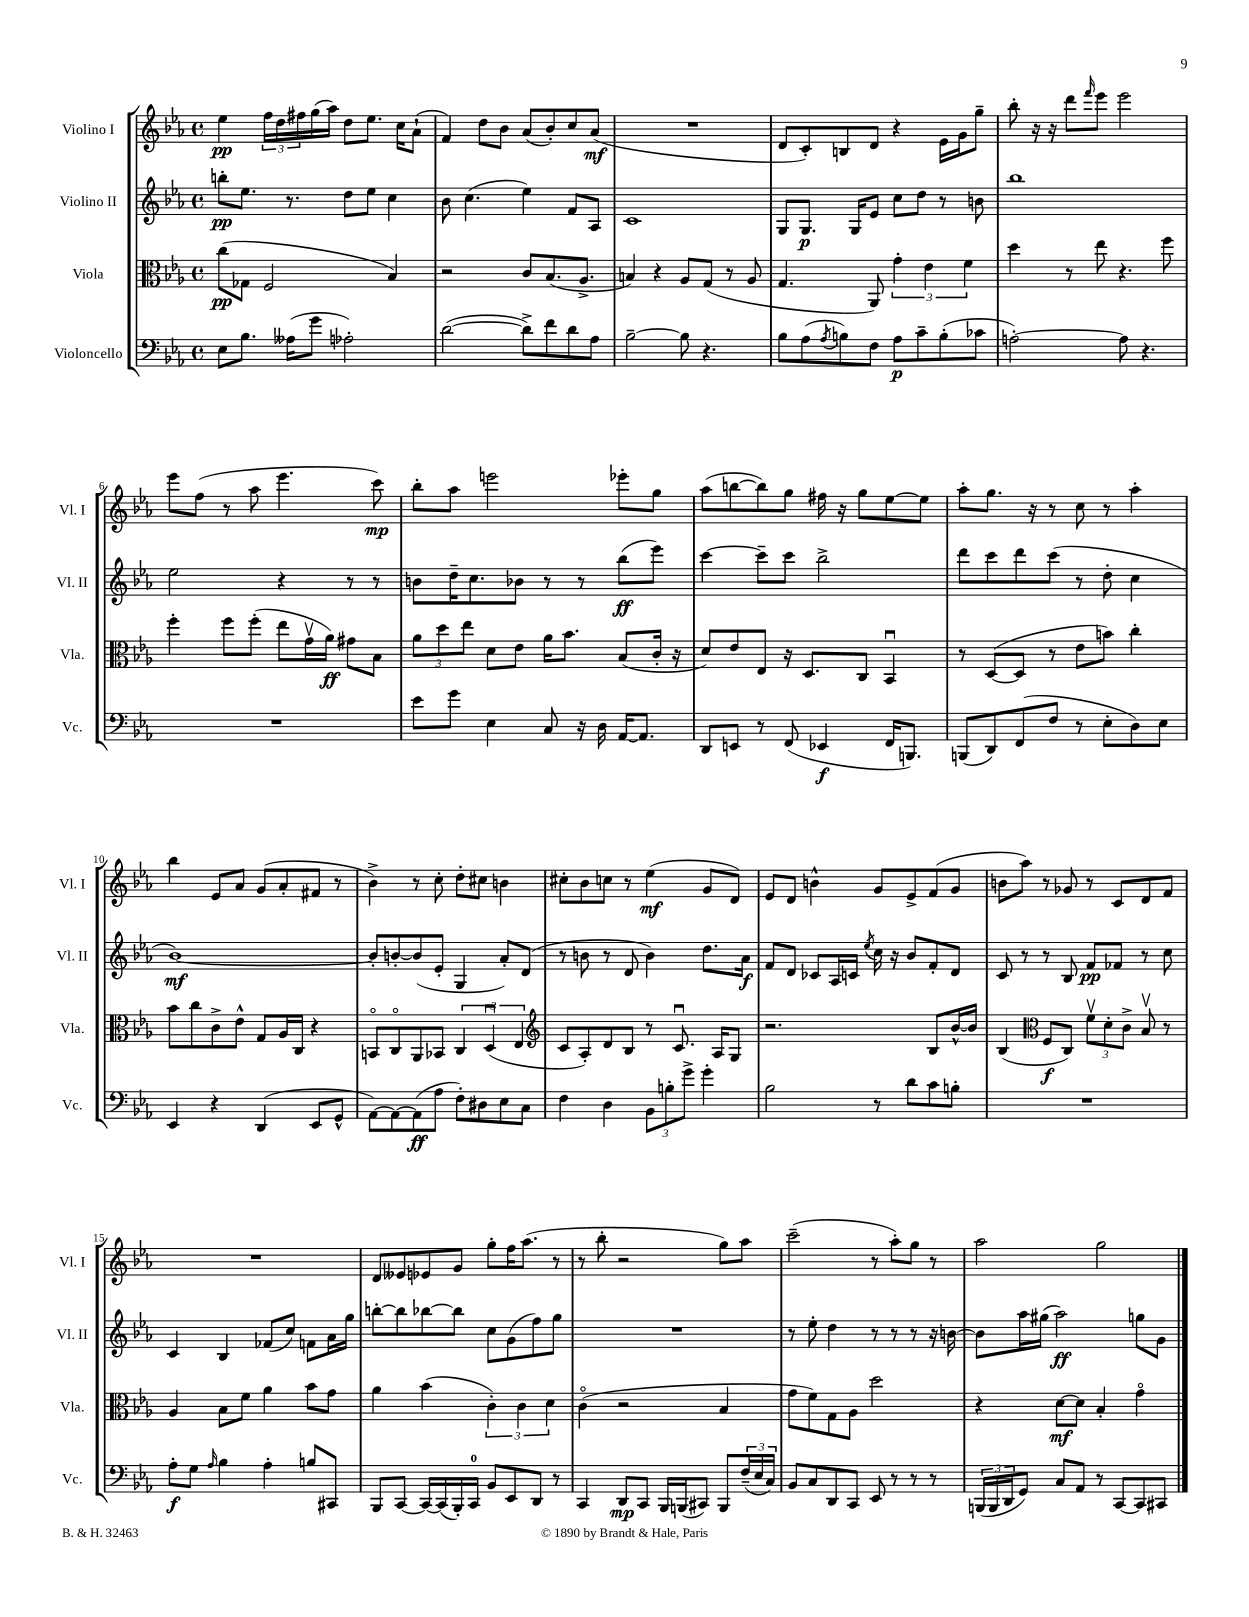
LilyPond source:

<<
\new StaffGroup <<
\new Staff = "s0" \with { instrumentName = "Violino I" shortInstrumentName = "Vl. I" } {
    \clef treble \key ees \major \defaultTimeSignature \time 4/4
    ees''4\pp \tuplet 3/2 { f''16 d''16 fis''16 } g''16( aes''16) d''8 ees''8. c''16 aes'8-!( |
    f'4) d''8 bes'8 aes'8( bes'8-.) c''8 aes'8\mf( |
    R1 |
    d'8 c'8-.) b8 d'8 r4 ees'16 g'16 g''8-- |
    bes''8-. r16 r16 d'''8 \grace { f'''16 } ees'''8 ees'''2 |
    ees'''8 f''8( r8 aes''8 ees'''4. c'''8\mp) |
    bes''8-. aes''8 e'''2 ees'''8-. g''8 |
    aes''8( b''8~ b''8) g''8 fis''16 r16 g''8 ees''8~ ees''8 |
    aes''8-. g''8. r16 r8 c''8 r8 aes''4-. |
    bes''4 ees'8 aes'8 g'8( aes'8-. fis'8 r8 |
    bes'4->) r8 c''8-. d''8-. cis''8 b'4 |
    cis''8-. bes'8 c''8 r8 ees''4\mf( g'8 d'8) |
    ees'8 d'8 b'4-^ g'8 ees'8-> f'8( g'8 |
    b'8 aes''8) r8 ges'8 r8 c'8 d'8 f'8 |
    R1 |
    d'8 eeses'8 ees'8 g'8 g''8-. f''16 aes''8.( r8 |
    r8 bes''8-. r2 g''8) aes''8 |
    c'''2--( r8 aes''8-.) g''8 r8 |
    aes''2 g''2 \bar "|." |
}
\new Staff = "s1" \with { instrumentName = "Violino II" shortInstrumentName = "Vl. II" } {
    \clef treble \key ees \major \defaultTimeSignature \time 4/4
    b''8-.\pp ees''8. r8. d''8 ees''8 c''4 |
    bes'8 c''4.( ees''4) f'8 aes8 |
    c'1 |
    g8 g8.\p g16 ees'8 c''8 d''8 r8 b'8 |
    bes''1 |
    ees''2 r4 r8 r8 |
    b'8 d''16-- c''8. bes'8 r8 r8 bes''8\ff( ees'''8) |
    c'''4~ c'''8-- c'''8 bes''2-> |
    d'''8 c'''8 d'''8 c'''8( r8 d''8-. c''4 |
    bes'1~\mf) |
    bes'8-. b'8~-. b'8( ees'8-. g4 aes'8-.) d'8( |
    r8 b'8 r8 d'8 b'4) d''8. aes'16\f |
    f'8 d'8 ces'8 aes16 c'16 \acciaccatura { ees''8 } c''16 r16 bes'8 f'8-. d'8 |
    c'8 r8 r8 bes8 f'8\pp fes'8 r8 c''8 |
    c'4 bes4 fes'8( c''8) f'8 aes'16 g''16 |
    b''8~-. b''8 bes''8~ bes''8 c''8 g'8( f''8) g''8 |
    R1 |
    r8 ees''8-. d''4 r8 r8 r8 r16 b'16~ |
    b'8 aes''16 gis''16( aes''2\ff) g''8 g'8 \bar "|." |
}
\new Staff = "s2" \with { instrumentName = "Viola" shortInstrumentName = "Vla." } {
    \clef alto \key ees \major \defaultTimeSignature \time 4/4
    c''8\pp( ges8 f2 bes4) |
    r2 c'8 bes8.( aes8.-> |
    b4) r4 aes8 g8( r8 aes8 |
    g4. aes,8) \tuplet 3/2 { g'4-. ees'4 f'4 } |
    d''4 r8 ees''8 r4. f''8 |
    f''4-. f''8 f''8-.( ees''8 g'16\upbow aes'16\ff) gis'8 bes8 |
    \tuplet 3/2 { aes'8 d''8 ees''8 } d'8 ees'8 aes'16 bes'8. bes8( c'16-. r16 |
    d'8) ees'8 ees8 r16 d8. c8 bes,4\downbow |
    r8 d8~( d8 r8 ees'8 b'8) c''4-. |
    bes'8 c''8 c'8-> ees'8-^ g8 aes16 c16 r4 |
    b,8\flageolet c8\flageolet aes,8 bes,8 \tuplet 3/2 { c4 d4\downbow( ees4 } |
    \clef treble c'8 aes8-.) d'8 bes8 r8 c'8.\downbow aes16 g8 |
    r2. bes8 bes'16~-^ bes'16 |
    bes4( \clef alto f8\f c8) \tuplet 3/2 { f'8\upbow d'8-. c'8-> } bes8\upbow r8 |
    aes4 bes8 f'8 aes'4 bes'8 g'8 |
    aes'4 bes'4( \tuplet 3/2 { c'4-.) c'4 d'4 } |
    c'4\flageolet( r2 bes4 |
    g'8 f'8) g8 aes8 d''2 |
    r4 d'8~\mf d'8 bes4-. g'4\flageolet \bar "|." |
}
\new Staff = "s3" \with { instrumentName = "Violoncello" shortInstrumentName = "Vc." } {
    \clef bass \key ees \major \defaultTimeSignature \time 4/4
    ees8 bes8. aeses16( g'8 aes2-.) |
    d'2~( d'8->) f'8 d'8 aes8 |
    bes2~-- bes8 r4. |
    bes8 aes8( \acciaccatura { aes8 } b8) f8 aes8\p c'8-- b8-.( ces'8 |
    a2~-.) a8 r4. |
    R1 |
    ees'8 g'8 ees4 c8 r16 d16 aes,16~ aes,8. |
    d,8 e,8 r8 f,8( ees,4\f f,16 b,,8.) |
    b,,8( d,8) f,8( f8 r8 ees8-. d8) ees8 |
    ees,4 r4 d,4( ees,8 g,8-^ |
    aes,8~) aes,8~ aes,8\ff( aes8 f8-.) dis8 ees8 c8 |
    f4 d4 \tuplet 3/2 { bes,8 b8-. g'8-> } g'4-. |
    bes2 r8 d'8 c'8 b8-. |
    R1 |
    aes8-.\f g8 \grace { aes16 } bes4 aes4-. b8 cis,8 |
    bes,,8 c,8~ c,16~ c,16( bes,,16-.) c,16-0 bes,8 ees,8 d,8 r8 |
    c,4 d,8\mp c,8 bes,,16 b,,16( cis,8) b,,8 \tuplet 3/2 { f16--( ees16 c16) } |
    bes,8 c8 d,8 c,8 ees,8 r8 r8 r8 |
    \tuplet 3/2 { b,,16( b,,16 d,16 } g,8) c8 aes,8 r8 c,8~ c,8 cis,8 \bar "|." |
}
>>
>>
